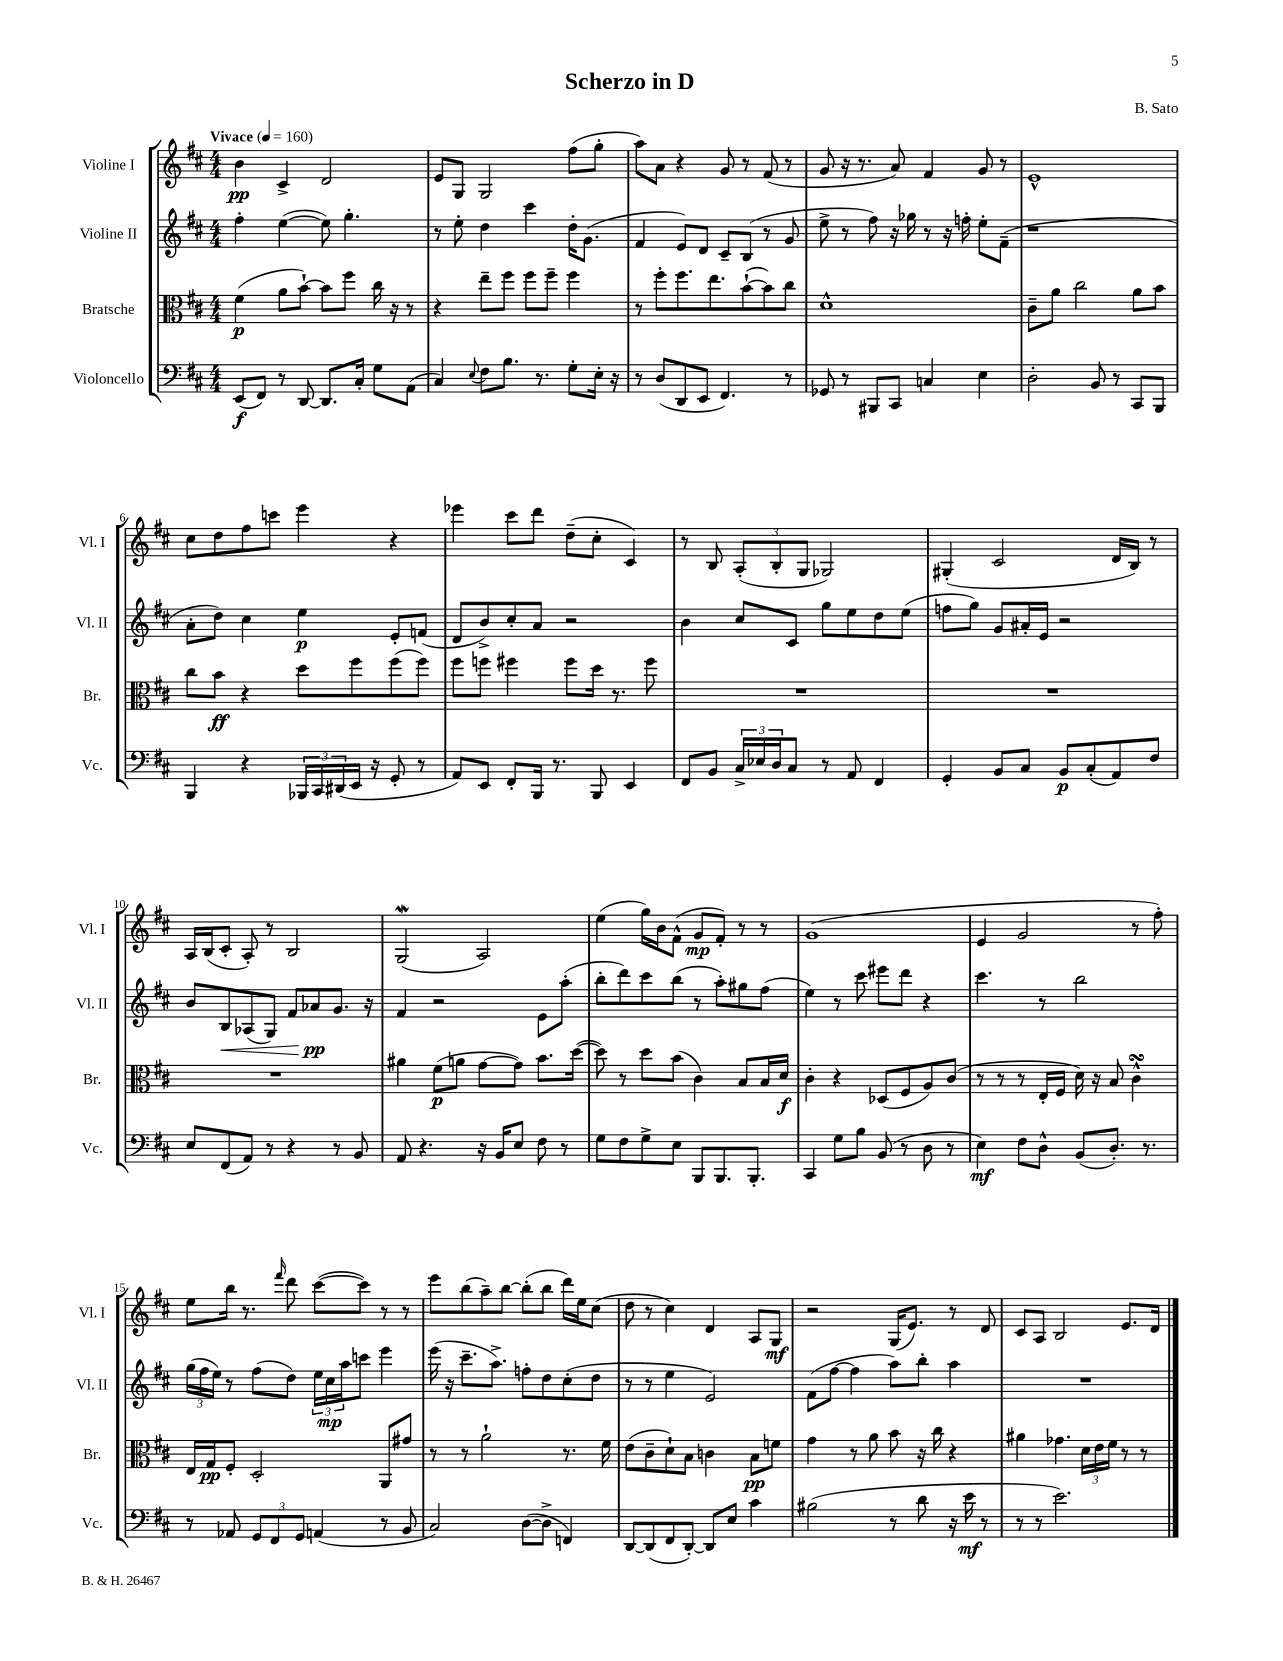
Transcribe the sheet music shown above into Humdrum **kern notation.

**kern	**dynam	**kern	**dynam	**kern	**dynam	**kern	**dynam
*part4	*part4	*part3	*part3	*part2	*part2	*part1	*part1
*staff4	*staff4	*staff3	*staff3	*staff2	*staff2	*staff1	*staff1
*I"Violoncello	*	*I"Bratsche	*	*I"Violine II	*	*I"Violine I	*
*I'Vc.	*	*I'Br.	*	*I'Vl. II	*	*I'Vl. I	*
*clefF4	*	*clefC3	*	*clefG2	*	*clefG2	*
*k[f#c#]	*	*k[f#c#]	*	*k[f#c#]	*	*k[f#c#]	*
*M4/4	*	*M4/4	*	*M4/4	*	*M4/4	*
*MM160	*	*MM160	*	*MM160	*	*MM160	*
=1	=1	=1	=1	=1	=1	=1	=1
!	!	!	!	!	!	!LO:TX:a:B:t=Vivace	!
(8EE/L	f	(4f#\	p	4ff#'\	.	4b\	pp
8FF#/J)	.	.	.	.	.	.	.
8r	.	8a\L	.	([4ee\	.	4c#^/	.
[8DD/	.	[8b`\J)	.	.	.	.	.
8.DD/L]	.	8b\L]	.	8ee\])	.	2d/	.
.	.	8ff#\J	.	4.gg'\	.	.	.
16C#'/Jk	.	.	.	.	.	.	.
8G\L	.	16cc#\	.	.	.	.	.
.	.	16r	.	.	.	.	.
(8AA\J	.	8r	.	.	.	.	.
=2	=2	=2	=2	=2	=2	=2	=2
4C#/)	.	4r	.	8r	.	8e/L	.
.	.	.	.	8ee'\	.	8G/J	.
8qqE/	.	.	.	.	.	.	.
8F#\L	.	8ee~\L	.	4dd\	.	2G/	.
8.B\J	.	8ff#\J	.	.	.	.	.
.	.	8ff#\L	.	4ccc#\	.	.	.
8.r	.	.	.	.	.	.	.
.	.	8ff#~\J	.	.	.	.	.
8G'\L	.	4ff#\	.	16dd'\KL	.	(8ff#\L	.
.	.	.	.	(8.g\J	.	.	.
16E'\Jk	.	.	.	.	.	8gg'\J	.
16r	.	.	.	.	.	.	.
=3	=3	=3	=3	=3	=3	=3	=3
8r	.	8r	.	4f#/	.	8aa\L)	.
(8D/L	.	8ff#'\L	.	.	.	8a\J	.
8DD/	.	8.ff#\	.	8e/L)	.	4r	.
8EE/J	.	.	.	8d/J	.	.	.
.	.	8.ee\	.	.	.	.	.
4.FF#/)	.	.	.	8c#~/L	.	8g/	.
.	.	([8b`\	.	(8B/J	.	8r	.
.	.	8b\])	.	8r	.	(8f#/	.
8r	.	8cc#\J	.	8g/	.	8r	.
=4	=4	=4	=4	=4	=4	=4	=4
8GG-X/	.	1d^^	.	8ee^\	.	8g/	.
8r	.	.	.	8r	.	16r	.
.	.	.	.	.	.	8.r	.
8BBB#X/L	.	.	.	8ff#\)	.	.	.
8CC#/J	.	.	.	16r	.	8a/)	.
.	.	.	.	16gg-X\	.	.	.
4Cn/	.	.	.	8r	.	4f#/	.
.	.	.	.	16r	.	.	.
.	.	.	.	16ffn'\	.	.	.
4E\	.	.	.	8ee'\L	.	8g/	.
.	.	.	.	(8f#~\J	.	8r	.
=5	=5	=5	=5	=5	=5	=5	=5
2D'\	.	8c#~\L	.	1r	.	1e^^	.
.	.	8a\J	.	.	.	.	.
.	.	2cc#\	.	.	.	.	.
8BB/	.	.	.	.	.	.	.
8r	.	.	.	.	.	.	.
8CC#/L	.	8a\L	.	.	.	.	.
8BBB/J	.	8b\J	.	.	.	.	.
!!LO:LB:g=z
=6	=6	=6	=6	=6	=6	=6	=6
4BBB/	.	8cc#\L	.	8a'\L	.	8cc#\L	.
.	.	8b\J	ff	8dd\J)	.	8dd\	.
4r	.	4r	.	4cc#\	.	8ff#\	.
.	.	.	.	.	.	8cccn\J	.
24BBB-X/LL	.	8dd\L	.	4ee\	p	4eee\	.
24CC#/	.	.	.	.	.	.	.
(24DD#X/	.	.	.	.	.	.	.
16EE/JJ	.	8ff#\	.	.	.	.	.
16r	.	.	.	.	.	.	.
8GG'/	.	(8ff#\	.	8e'/L	.	4r	.
8r	.	8ff#\J)	.	(8fn/J	.	.	.
=7	=7	=7	=7	=7	=7	=7	=7
8AA/L)	.	8ff#\L	.	8d/L	.	4eee-X\	.
8EE/J	.	8ffn\J	.	8b^/)	.	.	.
8FF#'/L	.	4ff#X\	.	8cc#'/	.	8ccc#\L	.
16BBB/Jk	.	.	.	8a/J	.	8ddd\J	.
8.r	.	.	.	.	.	.	.
.	.	8ff#\L	.	2r	.	(8dd~\L	.
8BBB/	.	16dd\Jk	.	.	.	8cc#'\J	.
.	.	8.r	.	.	.	.	.
4EE/	.	.	.	.	.	4c#/)	.
.	.	8ff#\	.	.	.	.	.
=8	=8	=8	=8	=8	=8	=8	=8
8FF#/L	.	1r	.	4b\	.	8r	.
8BB/J	.	.	.	.	.	8B/	.
24C#^/LL	.	.	.	8cc#/L	.	(12A'/L	.
24E-X/	.	.	.	.	.	.	.
24D/J	.	.	.	.	.	12B'/	.
8C#/J	.	.	.	8c#/J	.	.	.
.	.	.	.	.	.	12G/J	.
8r	.	.	.	8gg\L	.	2G-X/)	.
8AA/	.	.	.	8ee\	.	.	.
4FF#/	.	.	.	8dd\	.	.	.
.	.	.	.	(8ee\J	.	.	.
=9	=9	=9	=9	=9	=9	=9	=9
4GG'/	.	1r	.	8ffn\L	.	(4G#X'/	.
.	.	.	.	8gg\J)	.	.	.
8BB/L	.	.	.	8g/L	.	2c#/	.
8C#/J	.	.	.	16a#X'/L	.	.	.
.	.	.	.	16e/JJ	.	.	.
8BB/L	p	.	.	2r	.	.	.
(8C#'/	.	.	.	.	.	.	.
8AA/)	.	.	.	.	.	16d/LL	.
.	.	.	.	.	.	16B/JJ)	.
8F#/J	.	.	.	.	.	8r	.
!!LO:LB:g=z
=10	=10	=10	=10	=10	=10	=10	=10
8E/L	.	1r	.	8b/L	.	16A/LL	.
.	.	.	.	.	.	(16B/J	.
!	!	!	!	!	!LO:HP:b	!	!
(8FF#/	.	.	.	8B/	<	8c#'/J	.
8AA/J)	.	.	.	(8A-X/	.	8A'/)	.
8r	.	.	.	8G/J)	.	8r	.
4r	.	.	.	8f#/L	.	2B/	.
.	.	.	.	8a-X/	pp	.	.
8r	.	.	.	8.g/J	[	.	.
8BB/	.	.	.	.	.	.	.
.	.	.	.	16r	.	.	.
=11	=11	=11	=11	=11	=11	=11	=11
8AA/	.	4a#X\	.	4f#/	.	(2Gw/	.
4.r	.	.	.	.	.	.	.
.	.	(8f#\L	p	2r	.	.	.
.	.	8an\J	.	.	.	.	.
16r	.	[8g\L	.	.	.	2A/)	.
16BB/KL	.	.	.	.	.	.	.
8E/J	.	8g\J])	.	.	.	.	.
8F#\	.	8.b\L	.	8e\L	.	.	.
8r	.	.	.	(8aa'\J	.	.	.
.	.	([16dd\Jk	.	.	.	.	.
=12	=12	=12	=12	=12	=12	=12	=12
8G\L	.	8dd\])	.	8bb'\L	.	(4ee\	.
8F#\	.	8r	.	8ddd\)	.	.	.
8G^\	.	8dd\L	.	8ccc#\	.	16gg\LL)	.
.	.	.	.	.	.	16b\J	.
8E\J	.	(8b\J	.	(8bb\J	.	(8f#^^\J	.
8BBB/L	.	4c#\)	.	8r	.	8g/L	mp
8.BBB/	.	.	.	8aa'\L)	.	8f#'/J)	.
.	.	8B/L	.	8gg#X\	.	8r	.
8.BBB'/J	.	.	.	.	.	.	.
.	.	16B/L	.	(8ff#\J	.	8r	.
.	.	16d/JJ	f	.	.	.	.
=13	=13	=13	=13	=13	=13	=13	=13
4CC#/	.	4c#'\	.	4ee\)	.	(1g	.
8G\L	.	4r	.	8r	.	.	.
8B\J	.	.	.	8ccc#\	.	.	.
(8BB/	.	(8D-X/L	.	8eee#X\L	.	.	.
8r	.	8F#/	.	8ddd\J	.	.	.
8D\	.	8A/)	.	4r	.	.	.
8r	.	(8c#/J	.	.	.	.	.
=14	=14	=14	=14	=14	=14	=14	=14
4E\)	mf	8r	.	4.ccc#\	.	4e/	.
.	.	8r	.	.	.	.	.
8F#\L	.	8r	.	.	.	2g/	.
8D^^\J	.	16E'/LL	.	8r	.	.	.
.	.	16F#/JJ	.	.	.	.	.
(8BB/L	.	16d\)	.	2bb\	.	.	.
.	.	16r	.	.	.	.	.
8.D'/J)	.	8B/	.	.	.	.	.
.	.	4c#sSsS^^\	.	.	.	8r	.
8.r	.	.	.	.	.	.	.
.	.	.	.	.	.	8ff#'\)	.
!!LO:LB:g=z
=15	=15	=15	=15	=15	=15	=15	=15
8r	.	16E/LL	.	(24gg\LL	.	8ee\L	.
.	.	.	.	24ff#\	.	.	.
.	.	16G/J	pp	.	.	.	.
.	.	.	.	24ee\JJ)	.	.	.
8AA-X/	.	8F#'/J	.	8r	.	16bb\Jk	.
.	.	.	.	.	.	8.r	.
12GG/L	.	2D'/	.	(8ff#\L	.	.	.
12FF#/	.	.	.	.	.	.	.
.	.	.	.	.	.	16qqfff#/	.
.	.	.	.	8dd\J)	.	8ddd\	.
12GG/J	.	.	.	.	.	.	.
(4AAn/	.	.	.	24ee\LL	.	([8ccc#\L	.
.	.	.	.	24cc#\	mp	.	.
.	.	.	.	24aa\J	.	.	.
.	.	.	.	8cccn\J	.	8ccc#\J])	.
8r	.	8AA/L	.	4eee\	.	8r	.
8BB/	.	8g#X/J	.	.	.	8r	.
=16	=16	=16	=16	=16	=16	=16	=16
2C#/)	.	8r	.	(16eee\	.	8eee\L	.
.	.	.	.	16r	.	.	.
.	.	8r	.	8.ccc#~\L	.	(8bb\	.
.	.	2a`\	.	.	.	8aa~\)	.
.	.	.	.	8.aa^\J)	.	.	.
.	.	.	.	.	.	[8bb\J	.
([8D\L	.	.	.	8ffn'\L	.	(8bb'\L]	.
8D^\J]	.	.	.	8dd\	.	8bb\J	.
4FFn/)	.	8.r	.	(8cc#'\	.	16ddd\LL)	.
.	.	.	.	.	.	16ee\J	.
.	.	.	.	8dd\J	.	(8cc#\J	.
.	.	16f#\	.	.	.	.	.
=17	=17	=17	=17	=17	=17	=17	=17
[8DD/L	.	(8e\L	.	8r	.	8dd\	.
(8DD/]	.	8c#~\	.	8r	.	8r	.
8FF#/	.	8d`\)	.	4ee\	.	4cc#\)	.
[8DD'/J)	.	8B\J	.	.	.	.	.
8DD/L]	.	4cn\	.	2e/)	.	4d/	.
8E/J	.	.	.	.	.	.	.
4c#\	.	8B\L	pp	.	.	8A/L	.
.	.	8fn\J	.	.	.	8G/J	mf
=18	=18	=18	=18	=18	=18	=18	=18
(2B#X\	.	4g\	.	(8f#\L	.	2r	.
.	.	.	.	[8ff#\J	.	.	.
.	.	8r	.	4ff#\]	.	.	.
.	.	8a\	.	.	.	.	.
8r	.	8b\	.	8aa\L)	.	(16G/KL	.
.	.	.	.	.	.	8.e/J)	.
8d\	.	16r	.	8bb'\J	.	.	.
.	.	16cc#\	.	.	.	.	.
16r	.	4r	.	4aa\	.	8r	.
16e\	mf	.	.	.	.	.	.
8r	.	.	.	.	.	8d/	.
=19	=19	=19	=19	=19	=19	=19	=19
8r	.	4a#X\	.	1r	.	8c#/L	.
8r	.	.	.	.	.	8A/J	.
2.e\)	.	4.g-X\	.	.	.	2B/	.
.	.	24d\LL	.	.	.	.	.
.	.	24e\	.	.	.	.	.
.	.	24f#\JJ	.	.	.	.	.
.	.	8r	.	.	.	8.e/L	.
.	.	8r	.	.	.	.	.
.	.	.	.	.	.	16d/Jk	.
==	==	==	==	==	==	==	==
*-	*-	*-	*-	*-	*-	*-	*-
